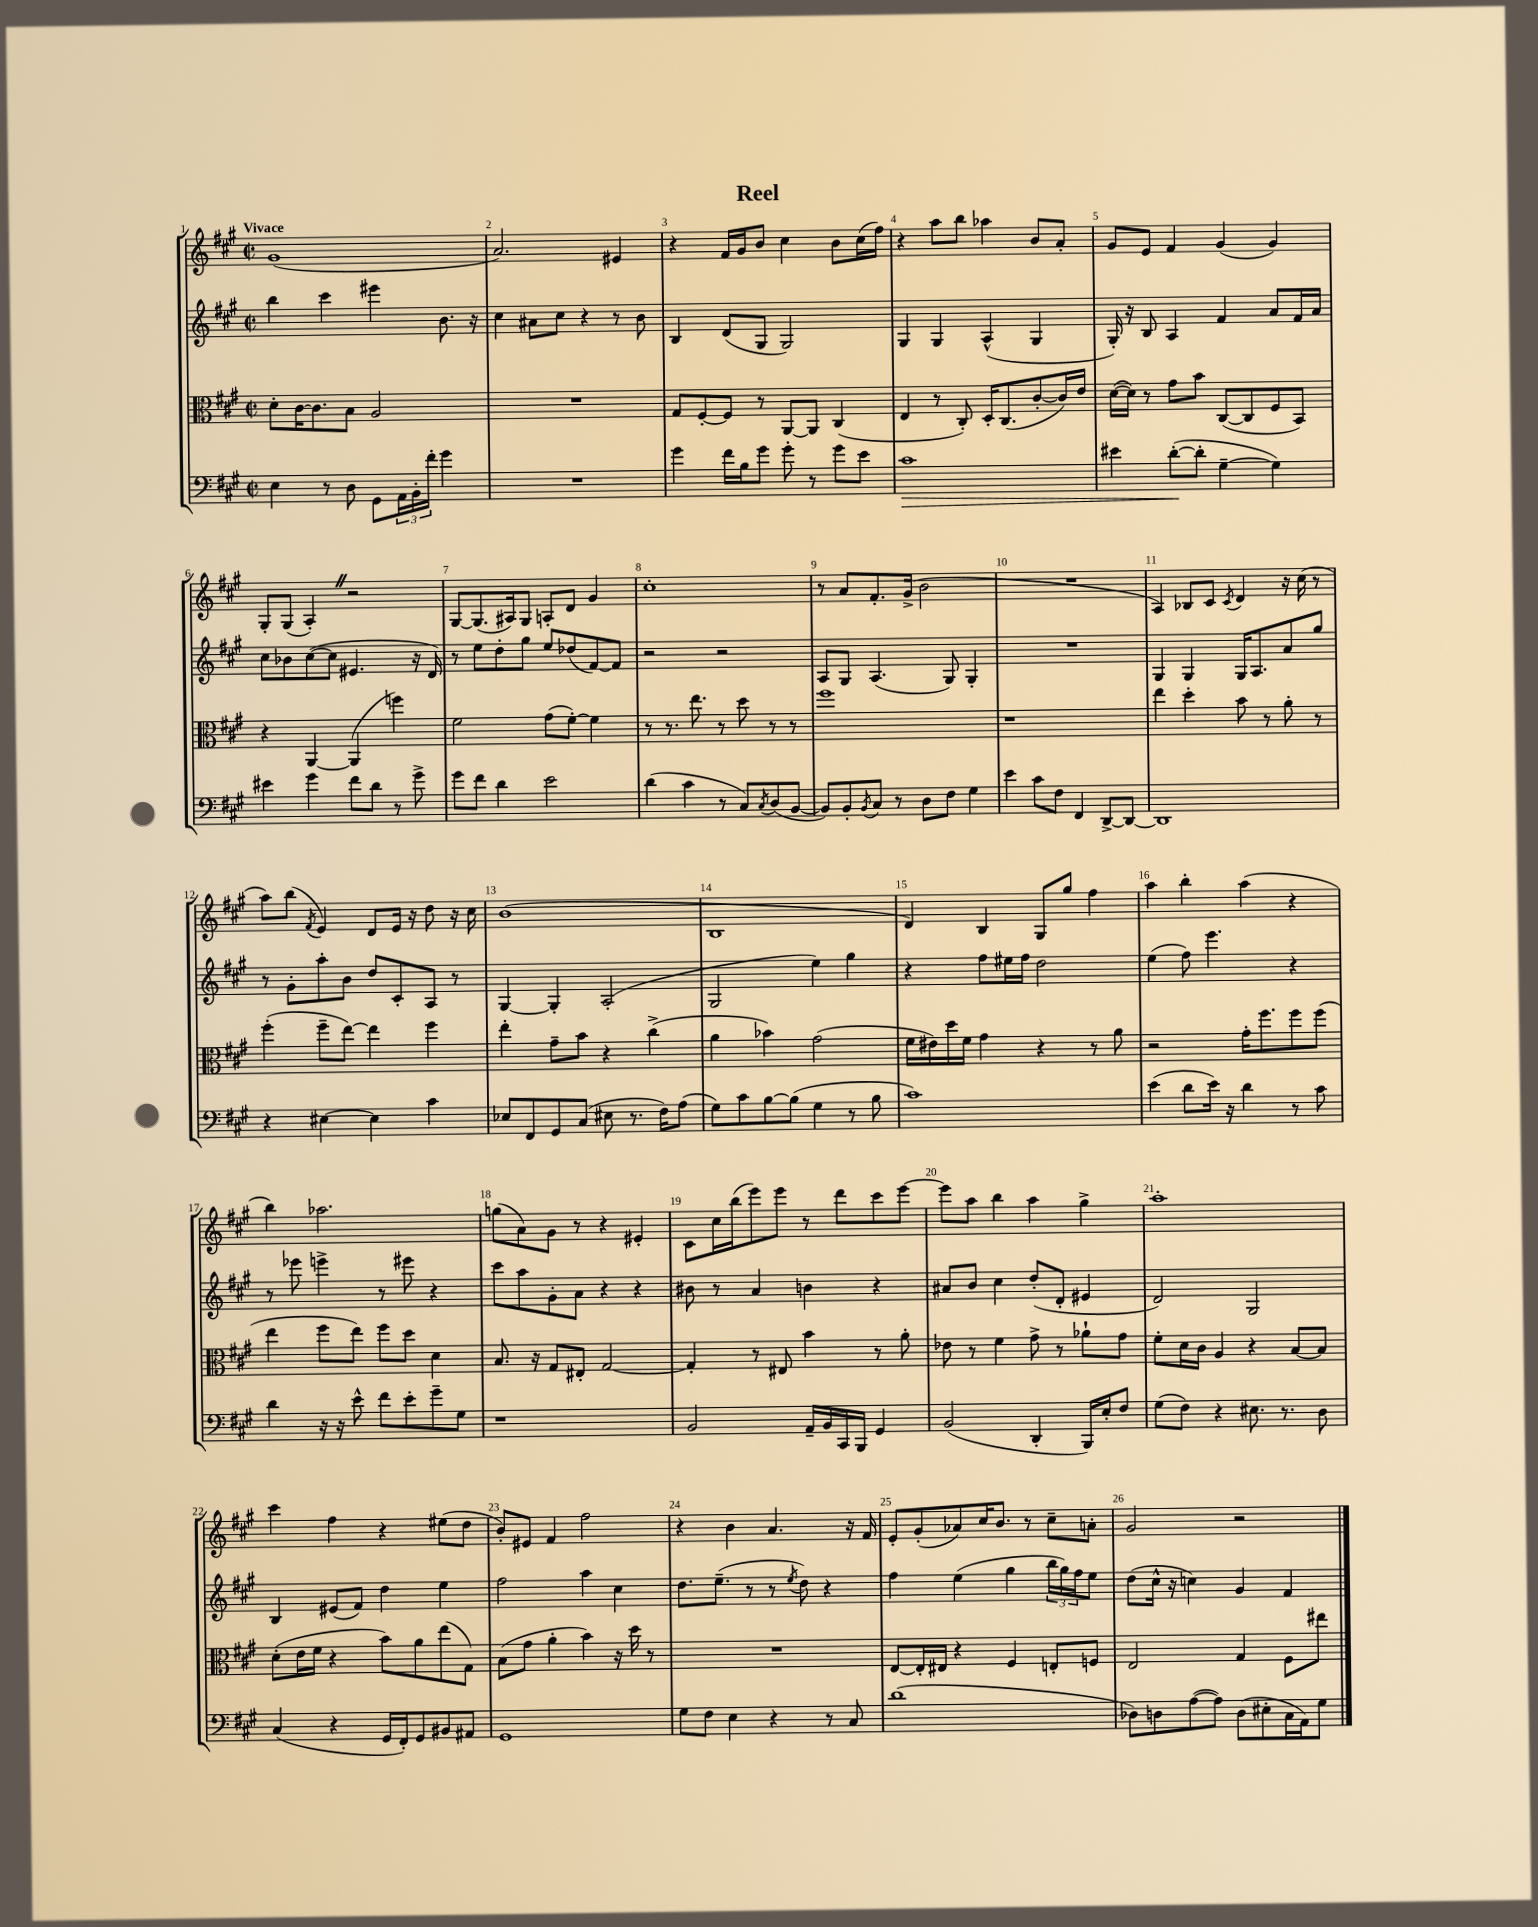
\header { title = "Reel" }
<<
\new StaffGroup <<
\new Staff = "s0" {
    \clef treble \key a \major \defaultTimeSignature \time 2/2 \tempo "Vivace"
    gis'1( |
    a'2.) eis'4 |
    r4 fis'16 gis'16 b'8 cis''4 b'8 cis''16( fis''16) |
    r4 a''8 b''8 aes''4 b'8 a'8-. |
    gis'8 e'8 fis'4 gis'4( gis'4) |
    gis8-. gis8( a4-.) \once \override BreathingSign.text = \markup { \musicglyph "scripts.caesura.straight" } \breathe r2 |
    gis8~ gis8.( ais16) gis8 a8-. d'8 gis'4 |
    cis''1-. |
    r8 a'8 fis'8.-. gis'16->( b'2 |
    R1 |
    a4) bes8 cis'8 \acciaccatura { cis'8 } d'4 r16 cis''16( r8 |
    a''8) b''8( \acciaccatura { fis'8 } e'4) d'8 e'16 r16 d''8 r16 cis''16 |
    b'1( |
    b1 |
    d'4) b4 gis8 gis''8 fis''4 |
    a''4 b''4-. a''4( r4 |
    b''4) aes''2. |
    g''8( a'8) gis'8 r8 r4 eis'4-. |
    cis'8 cis''16 b''16( e'''8) e'''8 r8 d'''8 cis'''8 e'''8~ |
    e'''8 a''8 b''4 a''4 gis''4-> |
    a''1-. |
    cis'''4 fis''4 r4 eis''8( d''8 |
    b'8-.) eis'8 fis'4 fis''2 |
    r4 b'4 a'4. r16 fis'16 |
    e'8-. gis'8-.( aes'8) cis''16 b'8. r8 cis''8-- a'8-. |
    gis'2 r2 \bar "|." |
}
\new Staff = "s1" {
    \clef treble \key a \major \defaultTimeSignature \time 2/2
    b''4 cis'''4 eis'''4 b'8. r16 |
    cis''4 ais'8 cis''8 r4 r8 b'8 |
    b4 d'8( gis8 gis2) |
    gis4 gis4 a4-^( gis4 |
    gis16-.) r16 b8 a4 fis'4 a'8 fis'16 a'16 |
    cis''8 bes'8 cis''8~( cis''8 eis'4. r16 d'16) |
    r8 e''8 d''8-. gis''8 e''8 des''8( fis'8~) fis'8 |
    r2 r2 |
    a8 gis8 a4.( gis8) gis4-. |
    R1 |
    gis4 gis4 gis16 a8. a'8 gis''8 |
    r8 gis'8-. a''8-. b'8 d''8 cis'8-. a8 r8 |
    gis4~ gis4-. a2-.( |
    gis2 e''4) gis''4 |
    r4 fis''8 eis''16 fis''16 d''2 |
    e''4( fis''8) e'''4. r4 |
    r8 ees'''8 e'''4-> r8 eis'''8 r4 |
    cis'''8 a''8 gis'8-. a'8 r4 r4 |
    bis'8 r8 a'4 b'4 r4 |
    ais'8 b'8 cis''4 d''8-.( d'8-. eis'4 |
    d'2) gis2 |
    b4 eis'8( fis'8) d''4 e''4 |
    fis''2 a''4 cis''4 |
    d''8. e''8.--( r8 r8 \acciaccatura { e''8 } d''8) r4 |
    fis''4 e''4( gis''4 \tuplet 3/2 { b''16 gis''16) fis''16 } e''8 |
    d''8( cis''16-^ r16 c''4) gis'4 fis'4 \bar "|." |
}
\new Staff = "s2" {
    \clef alto \key a \major \defaultTimeSignature \time 2/2
    d'8-. cis'16~ cis'8. b8 a2 |
    R1 |
    gis8 fis8~-. fis8 r8 a,8~ a,8 cis4( |
    e4 r8 cis8-.) d16-. cis8.( cis'8~-. cis'16) e'16 |
    d'16~( d'16) r8 gis'8 b'8 cis8~( cis8 fis8 b,8) |
    r4 a,4~ a,4( f''4) |
    fis'2 gis'8( fis'8~-.) fis'4 |
    r8 r8. e''8. r8 d''8 r8 r8 |
    fis''1 |
    r1 |
    e''4 d''4-. b'8 r8 a'8-. r8 |
    fis''4-.( fis''8-- e''8~) e''4 fis''4 |
    e''4-. gis'8-- b'8 r4 cis''4->( |
    a'4 bes'4) gis'2( |
    fis'16 eis'16) d''16 fis'16 gis'4 r4 r8 a'8 |
    r2 gis'16-. fis''8. fis''8 fis''8( |
    e''4 fis''8 e''8) fis''8 d''8 d'4 |
    b8. r16 gis8 eis8-. gis2~ |
    gis4-. r8 eis8 b'4 r8 a'8-. |
    ees'8 r8 fis'4 gis'8-> r8 aes'8-! gis'8 |
    fis'8-. d'16 cis'16 a4 r4 b8~ b8 |
    d'8-.( e'16 fis'16 r4 b'8) a'8 e''8( gis8) |
    b8( gis'8 a'4-. b'4) r16 d''16 r8 |
    R1 |
    e8~ e16-. eis16 r4 fis4 e8-. f8 |
    e2 gis4 fis8 eis''8 \bar "|." |
}
\new Staff = "s3" {
    \clef bass \key a \major \defaultTimeSignature \time 2/2
    e4 r8 d8 gis,8 \tuplet 3/2 { a,16 b,16-. fis'16-. } gis'4 |
    R1 |
    gis'4 fis'16 b16 gis'8 gis'8-. r8 gis'8 e'8 |
    cis'1\> |
    eis'4 d'8~-.\!( d'8-. gis4~-- gis4) |
    eis'4 gis'4 fis'8 d'8 r8 gis'8-> |
    gis'8 fis'8 d'4 e'2 |
    d'4( cis'4 r8 cis8) \acciaccatura { cis8 } d8( b,8~ |
    b,8) b,8-. \acciaccatura { b,8 } cis8 r8 d8 fis8 gis4 |
    e'4 cis'8 fis8 fis,4 d,8~-> d,8~ |
    d,1 |
    r4 eis4~ eis4 cis'4 |
    ees8 fis,8 gis,8 cis8( eis8 r8. fis16) a8( |
    gis8) cis'8 b8~ b8( gis4 r8 b8 |
    cis'1) |
    e'4( d'8 e'16) r16 d'4 r8 cis'8 |
    d'4 r16 r16 e'8-^ fis'8 e'8-. gis'8-- gis8 |
    r1 |
    b,2 a,16-- b,16 cis,16 b,,16 gis,4 |
    b,2( d,4-. b,,16) e16-. fis8 |
    gis8( fis8) r4 eis8. r8. d8 |
    cis4( r4 gis,16 fis,16-.) gis,8 bis,8 ais,8 |
    gis,1 |
    gis8 fis8 e4 r4 r8 cis8 |
    d'1( |
    des8) d8 a8~( a8) d8( eis8-. cis16 a,16) gis8 \bar "|." |
}
>>
>>
\layout { \context { \Score \override BarNumber.break-visibility = ##(#f #t #t) barNumberVisibility = #all-bar-numbers-visible } }
